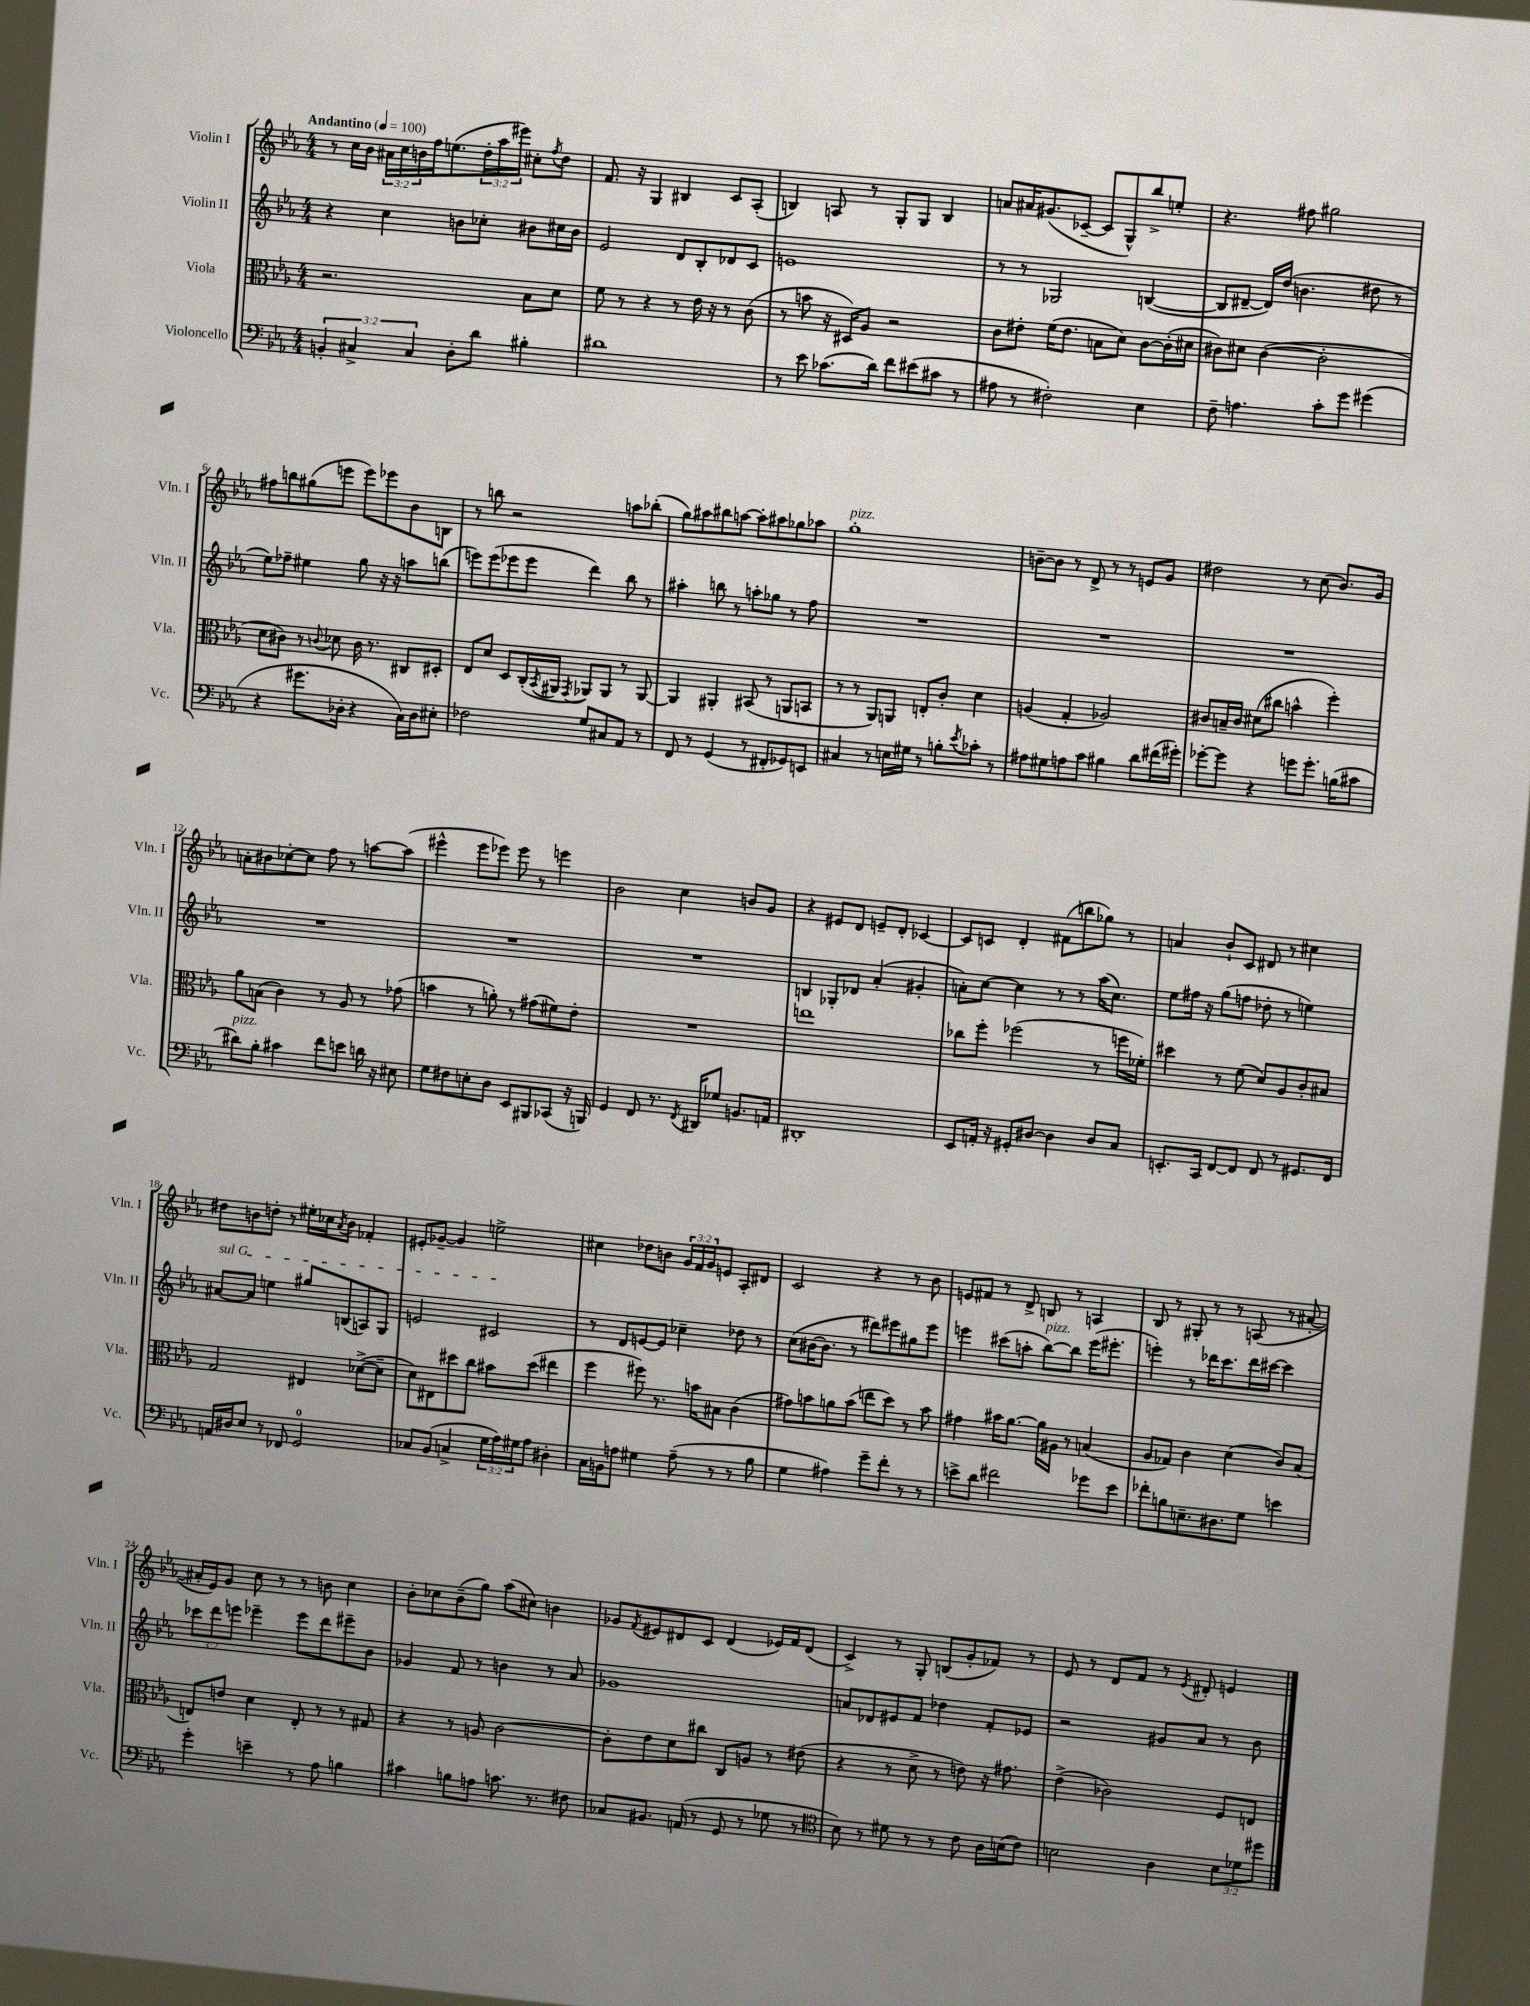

**kern	**kern	**kern	**kern
*staff4	*staff3	*staff2	*staff1
*clefF4	*clefC3	*clefG2	*clefG2
*k[b-e-a-]	*k[b-e-a-]	*k[b-e-a-]	*k[b-e-a-]
*M4/4	*M4/4	*M4/4	*M4/4
*MM100	*MM100	*MM100	*MM100
6BB'	2.r	4r	8r
.	.	.	16cc
6C#^	.	.	.
.	.	.	16b-
.	.	4cc	24a#
.	.	.	24cc
6C#	.	.	24b
.	.	.	16ff
.	.	.	(8.ee
8D'	.	8b	.
8d	.	8cc-'	24dd'
.	.	.	24aa-
.	.	.	24eee#)
4B#'	8B-	8b#	8cc#'
.	.	.	8qff
.	8d	16cc#	8dd
.	.	16b#	.
=	=	=	=
1d#	8f	2e-	8.f
.	8r	.	.
.	.	.	16r
.	4r	.	4G
.	8r	8d	4B#
.	16e-	8B-'	.
.	16r	.	.
.	8r	8d-	8c
.	(8c	8c	(8A-'
=	=	=	=
8r	8r	1e	4B)
8e-	8b	.	.
(8.c-	16r	.	8A
.	16D#)	.	.
.	8A-	.	8r
16d)	.	.	.
8f	2r	.	8G'
(8e#	.	.	8G
8c#	.	.	4B
8r	.	.	.
=	=	=	=
8A#	8c	8r	8a
8r	8e#'	8r	16a#
.	.	.	(8.g#
2F#')	(16f	2G-	.
.	8.e#	.	.
.	.	.	[8c-~
.	8B	.	8c-]
.	8d)	.	8G^^)
4E-	[8c	([4B	8bb-^
.	(16c']	.	8ee'
.	16d#	.	.
=	=	=	=
8F~	8c#)	8B]	4.r
4.A	8d#	[8d#~	.
.	([4c#	16d#])	.
.	.	(16dd	.
.	.	4.b	8ff#
8c'	2c#']	.	2gg#
8g	.	.	.
(4g#	.	8dd#	.
.	.	8r	.
=	=	=	=
4r	8d	8ee-)	8ff#
.	8c#)	8ff-~	8bb
8.g#	8r	4ee#	(8gg#
.	8qqc	.	.
.	8d-	.	8eee
16D-'	.	.	.
4r	16c	8gg	8eee)
.	8.r	.	.
.	.	16r	8eee-
.	.	16r	.
16C)	8C#	8aa	8b-
16D-	.	.	.
8E#'	8D#'	(8bb	8B
=	=	=	=
2F-	8E-	8eee)	8r
.	8d	(8eee	8bb
.	8D	8eee-	2r
.	(16C'	8eee-	.
.	8qBB-	.	.
.	16AA#	.	.
.	8qGG	.	.
8G	8AA-)	4ddd)	.
8C#	8AA-	.	.
8AA-	8r	8bb-	8aa
8r	[8AA-	8r	(8bb-'
=	=	=	=
8FF	4AA-]	4aa#'	8gg)
8r	.	.	8aa#
(4GG	4AA#'	8bb	8bb#
.	.	8r	[8aa
8r	(8BB#	8aa'	8aa']
8FF#'	8r	8gg-	8aa#
8GG-)	8AA	8r	8gg-
8EE	8BB	8ff	8aa-
=	=	=	=
4C#	8r	1r	1gg'
.	8r	.	.
8r	8AA-)	.	.
16E	8AA	.	.
16G#	.	.	.
8r	8E'	.	.
8B'	8c'	.	.
8qe-	.	.	.
8c-'	4d	.	.
8r	.	.	.
=	=	=	=
8A#	(4A	1r	[8b~
8G#	.	.	8b]
8A	4G'	.	8r
8c	.	.	8d^
4B#	2A-)	.	8r
.	.	.	8r
8d	.	.	8e
(16f#	.	.	8g
16g#')	.	.	.
=	=	=	=
[8g-'	8c#	1r	2dd#
8g-]	16B~	.	.
.	16c#	.	.
4r	(8d#	.	.
.	8cc#	.	.
8g	4b^^	.	8r
8.g'	.	.	(8cc
.	4ff')	.	8.b-)
(16B	.	.	.
8c#	.	.	.
.	.	.	16g
=	=	=	=
8d#)	8a-	1r	8a'
8B-'	(8B	.	8b#
4c#	4c)	.	[8cc-'
.	.	.	8cc-]
8f	8r	.	8ff
8e	8A-	.	8r
16d	8r	.	[8aa
16r	.	.	.
8E#	(8g-	.	(8aa]
=	=	=	=
8G	4b	1r	4eee#^^
8F#	.	.	.
8E'	8r	.	8eee#
8D	8a')	.	8eee-)
8EE-	8r	.	8eee-
8BBB#	(8g#	.	8r
(8CC-	8f#)	.	4eee
16r	8e-'	.	.
16BBB)	.	.	.
=	=	=	=
4GG	1r	1r	2b-
8FF	.	.	.
8.r	.	.	.
.	.	.	4cc
8qFF	.	.	.
16DD#	.	.	.
8G-	.	.	.
8.BB	.	.	8b
.	.	.	8g
16AA	.	.	.
=	=	=	=
1DD#'	1ee	4B	4r
.	.	8G-'	8e#
.	.	8d-	8d
.	.	(4a-'	8e~
.	.	.	8d'
.	.	4g#'	[4c-
=	=	=	=
8EE-	8cc-	8a')	8c-]
16AA'	8ff'	[8cc	8c
16r	.	.	.
8GG#'	(2ff-	4cc]	4d'
[8D#	.	.	.
4D#]	.	8r	(8f#
.	.	8r	8bb
8D#	8r	(16aa-	8gg-)
.	.	8.cc)	.
8C	16ff	.	8r
.	16f-')	.	.
=	=	=	=
8.EE'	4dd#	8ee-	4a
.	.	16ff#	.
16CC	.	16r	.
[8FF	8r	(8gg	8b-`
8FF]	(8f	8ff	8c
8FF	8d)	8dd-'	8d#
8r	8A-	8r	8r
8.GG#	8c'	4ee)	4cc#
.	8B#	.	.
16FF	.	.	.
=	=	=	=
16AA	2G	[8a#	8dd#
16D#	.	.	.
8E-	.	8a#]	8b
8r	.	4ee	8dd'
8FF-	.	.	8r
2GG	4E#	8gg#	16ee#'
.	.	.	16cc-
.	.	.	8qa-
.	.	(8B	8b
.	([8d-^	8A)	4f-'
.	8d-~]	8G	.
=	=	=	=
8C-	8d)	2e	8e#'
(8BB-	8E#	.	[8g-~
4C^	8dd#	.	4g-]
.	8cc	.	.
24G	8b#	2c#	2ee^
24A-)	.	.	.
24G#	.	.	.
8A-	(8dd#	.	.
4D#'	4ee#	.	.
=	=	=	=
16C	4ff	8r	4cc#
16BB	.	.	.
8A	.	8d	.
4G#	8ff#)	[8e	8dd-
.	8.r	8e]	8b
(8A~	.	4cc-~	24g
.	.	.	24f
.	16b	.	.
.	.	.	24g
8r	8B#	.	8e
8r	(4c	8dd-	8A-'
8B-	.	8r	8d#
=	=	=	=
4G	8g#)	(8cc	2c
.	8b	[16b#	.
.	.	8.b#]	.
4A#)	8a	.	.
.	(8b	8r	.
8g~	8ee	8ddd#)	4r
8f'	8dd)	8eee#	.
8r	8r	8gg#	8r
8r	8b	8eee#	8b-
=	=	=	=
8e^	4g#	4eee	8e
8d	.	.	8f#
2f#	16b#	(8ccc#	8r
.	[8.a-	.	.
.	.	8aa'	8d^
.	16a-]	[8bb-)	8B
.	16A#	.	.
.	8r	8bb-]	8r
8g-	(4B	(16eee	4A
.	.	8.eee#'	.
8e	.	.	.
=	=	=	=
8f-'	8A-	4eee')	8B-
8B	8G-)	.	8r
8.E~	4c	8r	8G#'
.	.	16ddd-	8r
8.D#	.	8.ccc	.
.	(4d	.	8r
8G	.	16ddd-	(8A
.	.	[16ccc#	.
4e	8c)	4ccc#]	8r
.	(8B-	.	[8a#'
=	=	=	=
4g'	8E)	12ccc-	16a#']
.	.	.	16e-)
.	.	12ddd	.
.	8e	.	8g
.	.	12eee	.
4e~	4d	4eee-~	8cc
.	.	.	8r
8r	8E'	8eee-	8r
8A-	8r	8ddd	8b
4B	8r	8eee#~	4cc
.	8G#	8b-	.
=	=	=	=
4c#	4r	4g-	8b-'
.	.	.	8cc-
8B	8r	8f	(8b-~
8A	8A	8r	8gg)
8.c	[2c	4b	(8aa-
.	.	.	8cc#)
8.r	.	.	.
.	.	8r	4b
8F#	.	8a-	.
=	=	=	=
8C-	8c']	1g-	8g-
.	.	.	8qf
8.BB#	8e-	.	8e#
.	8d	.	8d#
(16AA	.	.	.
8r	8cc#	.	8c
8GG	8C	.	(4d#
8r	8A	.	.
8G-	8r	.	16e-)
.	.	.	16f
8r	(8e#	.	(8d#
=	=	=	=
*clefC4	*	*	*
8B-)	4r	8a	4c^)
8r	.	8d-	.
8d#	8r	8e#	8r
8r	8d^	8f	8G'
8r	8r	4dd-	(8B
8c	8e)	.	8g'
16A-	16r	8f'	8f-)
(16B	8.g#	.	.
8c)	.	8e-	8r
=	=	=	=
2B	(4e-^	2r	8e-
.	.	.	8r
.	2c-)	.	8d
.	.	.	8f
4A-	.	8g#	8r
.	.	.	8qe-
.	.	8a-	8d#'
12B	8F	8r	4e
12d-	.	.	.
.	8E	8b-	.
12dd#	.	.	.
==	==	==	==
*-	*-	*-	*-
